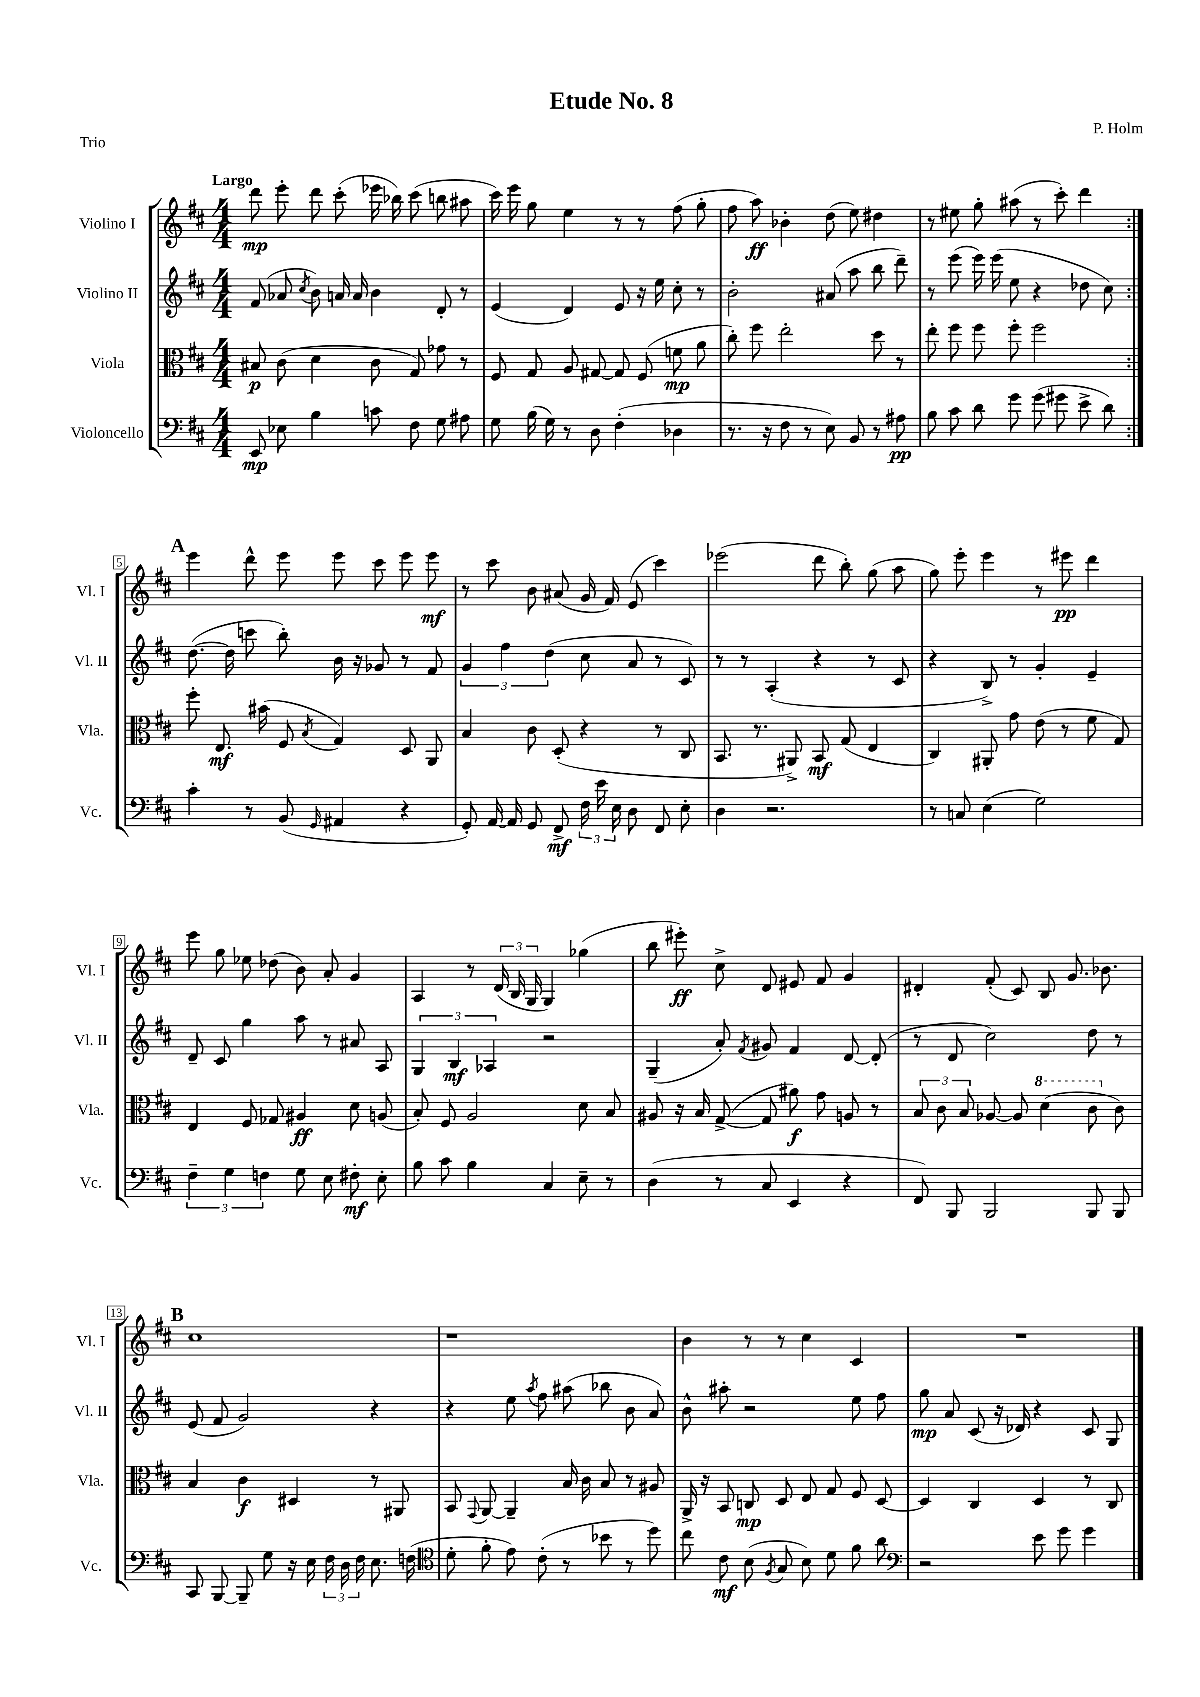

**kern	**dynam	**kern	**dynam	**kern	**dynam	**kern	**dynam
*part4	*part4	*part3	*part3	*part2	*part2	*part1	*part1
*staff4	*staff4	*staff3	*staff3	*staff2	*staff2	*staff1	*staff1
*I"Violoncello	*	*I"Viola	*	*I"Violino II	*	*I"Violino I	*
*I'Vc.	*	*I'Vla.	*	*I'Vl. II	*	*I'Vl. I	*
*clefF4	*	*clefC3	*	*clefG2	*	*clefG2	*
*k[f#c#]	*	*k[f#c#]	*	*k[f#c#]	*	*k[f#c#]	*
*M4/4	*	*M4/4	*	*M4/4	*	*M4/4	*
=1	=1	=1	=1	=1	=1	=1	=1
!	!	!	!	!	!	!LO:TX:a:B:t=Largo	!
8EE/	mp	8B#X/	p	(8f#/	.	8ddd\	mp
8E-X\	.	(8c#\	.	8a-X/	.	8eee'\	.
.	.	.	.	8qcc#/	.	.	.
4B\	.	4d\	.	8b\)	.	8ddd\	.
.	.	.	.	16an/	.	(8ccc#'\	.
.	.	.	.	16a/	.	.	.
8cn\	.	8c#\	.	4b\	.	16eee-X\	.
.	.	.	.	.	.	16bb-X\)	.
8F#\	.	8G/)	.	.	.	(8ccc#\	.
8G\	.	8g-X\	.	8d'/	.	8bbn\	.
8A#X\	.	8r	.	8r	.	8aa#X\	.
=2	=2	=2	=2	=2	=2	=2	=2
8G\	.	8F#/	.	(4e/	.	16ccc#\)	.
.	.	.	.	.	.	16eee\	.
(16B\	.	8G/	.	.	.	8gg\	.
16G\)	.	.	.	.	.	.	.
8r	.	8A/	.	4d/)	.	4ee\	.
8D\	.	[8G#X/	.	.	.	.	.
(4F#'\	.	8G#/]	.	8e/	.	8r	.
.	.	(8F#/	.	16r	.	8r	.
.	.	.	.	16ee\	.	.	.
4D-X\	.	8fn\	mp	8cc#'\	.	(8ff#\	.
.	.	8a\	.	8r	.	8gg'\	.
=3	=3	=3	=3	=3	=3	=3	=3
8.r	.	8cc#'\)	.	2b'\	.	8ff#\	.
.	.	8ff#\	.	.	.	8aa\)	ff
16r	.	.	.	.	.	.	.
8F#\	.	2ee'\	.	.	.	4b-X'\	.
8r	.	.	.	.	.	.	.
8E\)	.	.	.	(8a#X/	.	(8dd\	.
8BB/	.	.	.	8aa\	.	8ee\)	.
8r	.	8dd\	.	8bb\	.	4dd#X\	.
8A#X\	pp	8r	.	8ddd~\)	.	.	.
=4	=4	=4	=4	=4	=4	=4	=4
8B\	.	8ee'\	.	8r	.	8r	.
8c#\	.	8ff#\	.	(8eee\	.	8ee#X\	.
8d\	.	8ff#\	.	16eee\)	.	8gg'\	.
.	.	.	.	(16eee\	.	.	.
8g\	.	8ff#'\	.	8ee\	.	(8aa#X\	.
(8g\	.	2ff#\	.	4r	.	8r	.
8g#X\	.	.	.	.	.	8ccc#'\)	.
8e^\	.	.	.	8dd-X\	.	4ddd\	.
8d\)	.	.	.	8cc#\)	.	.	.
!!LO:LB:g=z
!!LO:REH:place=s1:t=A
=5:|!	=5:|!	=5:|!	=5:|!	=5:|!	=5:|!	=5:|!	=5:|!
4c#'\	.	8ff#'\	.	([8.dd\	.	4eee\	.
.	.	8.E/	mf	.	.	.	.
.	.	.	.	16dd\]	.	.	.
8r	.	.	.	8cccn\	.	8ddd^^\	.
.	.	(16b#X\	.	.	.	.	.
(8BB/	.	8F#/	.	8bb'\)	.	8eee\	.
16qqGG/	.	8qB/	.	.	.	.	.
4AA#X/	.	4G/)	.	16b\	.	8eee\	.
.	.	.	.	16r	.	.	.
.	.	.	.	8g-X/	.	8ccc#\	.
4r	.	8D/	.	8r	.	8eee\	.
.	.	8AA/	.	8f#/	.	8eee\	mf
=6	=6	=6	=6	=6	=6	=6	=6
8GG'/)	.	4B/	.	6g/	.	8r	.
[16AA/	.	.	.	.	.	8ccc#\	.
.	.	.	.	6ff#\	.	.	.
16AA/]	.	.	.	.	.	.	.
8GG/	.	8c#\	.	.	.	8b\	.
.	.	.	.	(6dd\	.	.	.
8FF#^/	mf	(8D'/	.	.	.	(8a#X/	.
24F#\	.	4r	.	8cc#\	.	16g/	.
24e\	.	.	.	.	.	.	.
.	.	.	.	.	.	16f#/)	.
24E\	.	.	.	.	.	.	.
8D\	.	.	.	8a/	.	(8e/	.
8FF#/	.	8r	.	8r	.	4ccc#\)	.
8E'\	.	8C#/	.	8c#/)	.	.	.
=7	=7	=7	=7	=7	=7	=7	=7
4D\	.	8.BB/	.	8r	.	(2eee-X\	.
.	.	.	.	8r	.	.	.
.	.	8.r	.	.	.	.	.
2.r	.	.	.	(4A'/	.	.	.
.	.	8AA#X^/)	.	.	.	.	.
.	.	8BB/	mf	4r	.	8ddd\	.
.	.	(8G/	.	.	.	8bb'\)	.
.	.	4E/	.	8r	.	(8gg\	.
.	.	.	.	8c#/	.	8aa\	.
=8	=8	=8	=8	=8	=8	=8	=8
8r	.	4C#/)	.	4r	.	8gg\)	.
8Cn/	.	.	.	.	.	8eee'\	.
(4E\	.	8AA#X'/	.	8B^/)	.	4eee\	.
.	.	8g\	.	8r	.	.	.
2G\)	.	(8e\	.	4g'/	.	8r	.
.	.	8r	.	.	.	8eee#X\	pp
.	.	8f#\	.	4e~/	.	4ddd\	.
.	.	8G/)	.	.	.	.	.
!!LO:LB:g=z
=9	=9	=9	=9	=9	=9	=9	=9
6F#~\	.	4E/	.	8d~/	.	8eee\	.
.	.	.	.	8c#/	.	8gg\	.
6G\	.	.	.	.	.	.	.
.	.	8F#/	.	4gg\	.	8ee-X\	.
6Fn\	.	.	.	.	.	.	.
.	.	8G-X/	.	.	.	(8dd-X\	.
8G\	.	4A#X/	ff	8aa\	.	8b\)	.
8E\	.	.	.	8r	.	8a'/	.
8F#X'\	mf	8d\	.	8a#X/	.	4g/	.
8E'\	.	(8An/	.	8A/	.	.	.
=10	=10	=10	=10	=10	=10	=10	=10
8B\	.	8B'/)	.	6G/	.	4A/	.
8c#\	.	8F#/	.	.	.	.	.
.	.	.	.	6B/	mf	.	.
4B\	.	2A/	.	.	.	8r	.
.	.	.	.	6A-X/	.	.	.
.	.	.	.	.	.	(24d/	.
.	.	.	.	.	.	24B/	.
.	.	.	.	.	.	24G/	.
4C#/	.	.	.	2r	.	4G/)	.
8E~\	.	8d\	.	.	.	(4gg-X\	.
8r	.	8B/	.	.	.	.	.
=11	=11	=11	=11	=11	=11	=11	=11
(4D\	.	8A#X/	.	(4G~/	.	8bb\	.
.	.	16r	.	.	.	8eee#X'\)	ff
.	.	16B/	.	.	.	.	.
8r	.	([8G^/	.	8a'/)	.	8cc#^\	.
.	.	.	.	8qf#/	.	.	.
8C#/	.	8G/]	.	8g#X/	.	8d/	.
4EE/	.	8a#X\)	f	4f#/	.	8e#X/	.
.	.	8g\	.	.	.	8f#/	.
4r	.	8An/	.	[8d/	.	4g/	.
.	.	8r	.	(8d'/]	.	.	.
=12	=12	=12	=12	=12	=12	=12	=12
8FF#/)	.	12B/	.	8r	.	4d#X'/	.
.	.	12c#\	.	.	.	.	.
8BBB/	.	.	.	8d/	.	.	.
.	.	12B/	.	.	.	.	.
2BBB/	.	[8A-X/	.	2cc#\)	.	(8f#'/	.
.	.	8A-/]	.	.	.	8c#/)	.
*	*	*8va	*	*	*	*	*
.	.	(4dd\	.	.	.	8B/	.
.	.	.	.	.	.	8.g/	.
8BBB/	.	8cc#\	.	8dd\	.	.	.
.	.	.	.	.	.	8.b-X\	.
*	*	*X8va	*	*	*	*	*
8BBB/	.	8c#\)	.	8r	.	.	.
!!LO:LB:g=z
!!LO:REH:place=s1:t=B
=13	=13	=13	=13	=13	=13	=13	=13
8CC#/	.	4B/	.	(8e/	.	1cc#	.
[8BBB/	.	.	.	8f#/	.	.	.
8BBB~/]	.	4c#\	f	2g/)	.	.	.
8G\	.	.	.	.	.	.	.
16r	.	4D#X/	.	.	.	.	.
16E\	.	.	.	.	.	.	.
24F#\	.	.	.	.	.	.	.
24D\	.	.	.	.	.	.	.
24F#\	.	.	.	.	.	.	.
8.E\	.	8r	.	4r	.	.	.
.	.	8AA#X/	.	.	.	.	.
(16Fn\	.	.	.	.	.	.	.
=14	=14	=14	=14	=14	=14	=14	=14
*clefC4	*	*	*	*	*	*	*
8d'\	.	8BB/	.	4r	.	1r	.
.	.	8qqGG/	.	.	.	.	.
8f#'\	.	[8AA/	.	.	.	.	.
8e\)	.	4AA~/]	.	8ee\	.	.	.
.	.	.	.	8qaa/	.	.	.
(8c#'\	.	.	.	8ff#\	.	.	.
8r	.	16B/	.	(8aa#X\	.	.	.
.	.	16c#\	.	.	.	.	.
8b-X\	.	8B/	.	8bb-X\	.	.	.
8r	.	8r	.	8b\	.	.	.
8dd\)	.	8A#X/	.	8a/)	.	.	.
=15	=15	=15	=15	=15	=15	=15	=15
8cc#\	.	16AA^/	.	8b^^\	.	4b\	.
.	.	16r	.	.	.	.	.
8c#\	mf	8BB/	.	8aa#X'\	.	.	.
(8B\	.	8Cn/	mp	2r	.	8r	.
8qF#/	.	.	.	.	.	.	.
8G/	.	8D/	.	.	.	8r	.
8B\)	.	8E/	.	.	.	4cc#\	.
8d\	.	8G/	.	.	.	.	.
8f#\	.	8F#/	.	8ee\	.	4c#/	.
8a\	.	[8D/	.	8ff#\	.	.	.
=16	=16	=16	=16	=16	=16	=16	=16
*clefF4	*	*	*	*	*	*	*
2r	.	4D/]	.	8gg\	mp	1r	.
.	.	.	.	8a/	.	.	.
.	.	4C#/	.	(8c#/	.	.	.
.	.	.	.	16r	.	.	.
.	.	.	.	16d-X/)	.	.	.
8e\	.	4D/	.	4r	.	.	.
8g\	.	.	.	.	.	.	.
4g\	.	8r	.	8c#/	.	.	.
.	.	8C#/	.	8G/	.	.	.
==	==	==	==	==	==	==	==
*-	*-	*-	*-	*-	*-	*-	*-
